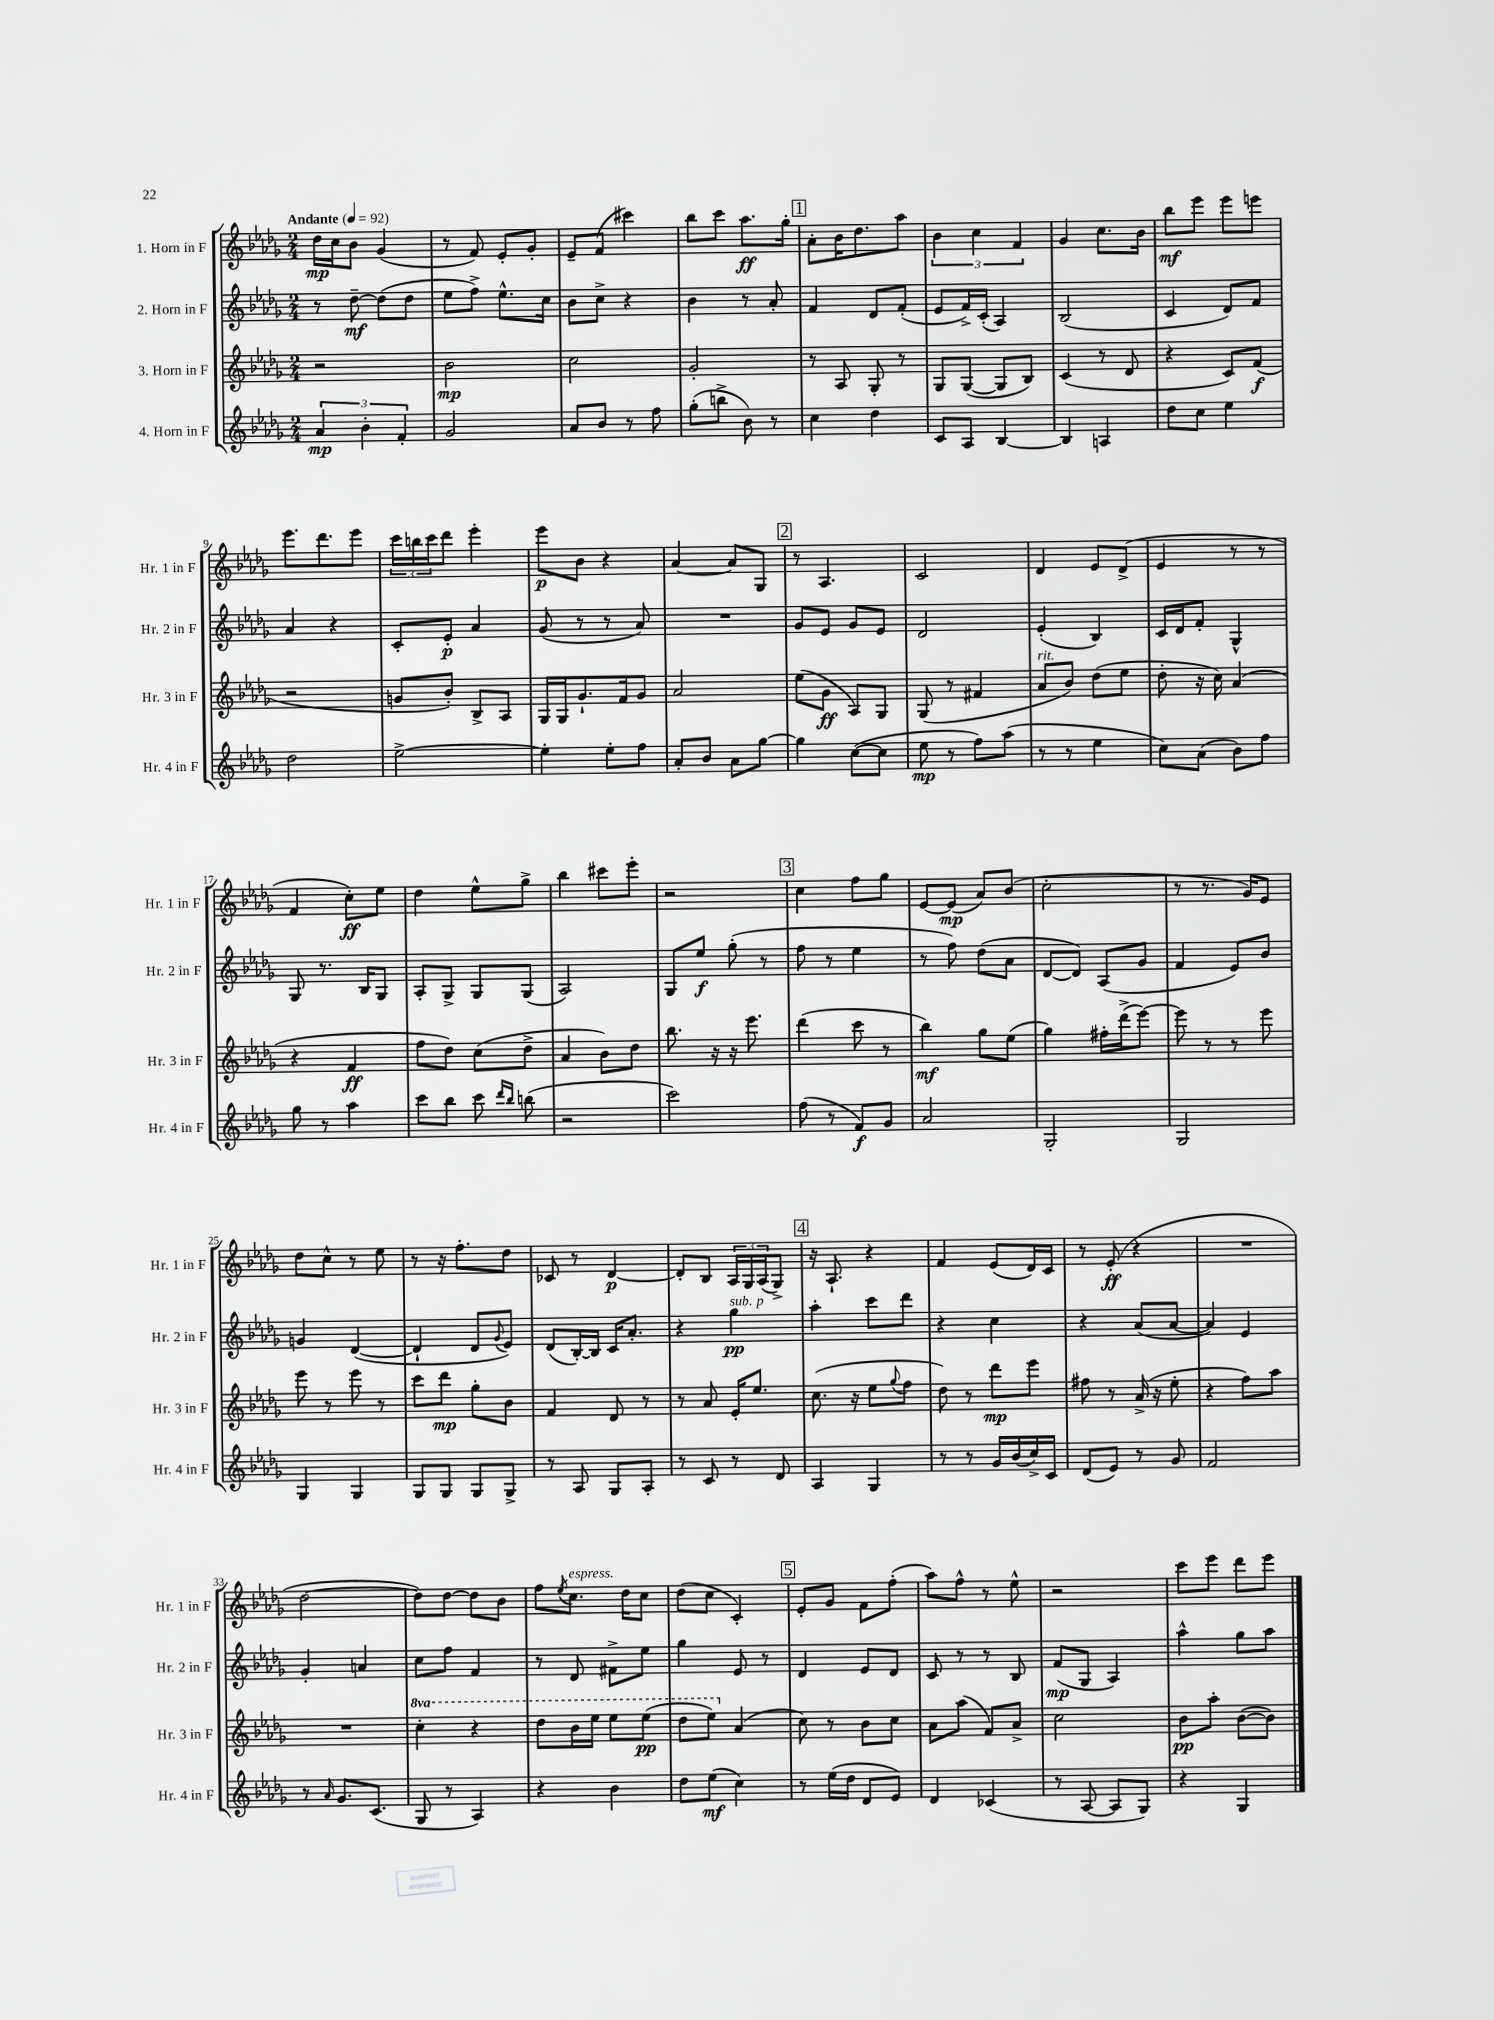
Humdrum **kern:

**kern	**kern	**kern	**kern
*staff4	*staff3	*staff2	*staff1
*clefG2	*clefG2	*clefG2	*clefG2
*k[b-e-a-d-g-]	*k[b-e-a-d-g-]	*k[b-e-a-d-g-]	*k[b-e-a-d-g-]
*M2/4	*M2/4	*M2/4	*M2/4
*MM92	*MM92	*MM92	*MM92
6a-	2r	8r	16dd-
.	.	.	16cc
.	.	[8dd-~	8b-
6b-'	.	.	.
.	.	(8dd-]	(4g-
6f'	.	.	.
.	.	8dd-	.
=	=	=	=
2g-	2b-	8ee-	8r
.	.	8ff^)	8f)
.	.	8.ee-^^	8e-'
.	.	.	8g-'
.	.	16cc	.
=	=	=	=
8a-	2cc	8b-	8e-~
8b-	.	8cc^	(8f
8r	.	4r	4ccc#)
8ff	.	.	.
=	=	=	=
(8gg-'	2g-'	4b-	8bb-
8bb^	.	.	8ccc
8b-)	.	8r	8.aa-
8r	.	8a-'	.
.	.	.	16gg-'
=	=	=	=
4cc	8r	4f	8a-'
.	8A-	.	16b-
.	.	.	8.dd-
4dd-	8G-'	8d-	.
.	8r	(8f'	8aa-
=	=	=	=
8c	8G-	8e-	6b-
8A-	([8G-	16f^)	.
.	.	.	6cc
.	.	(16c'	.
[4B-	8G-]	4A-)	.
.	.	.	6f
.	8B-)	.	.
=	=	=	=
4B-]	(4c	(2B-	4g-
4A	8r	.	8.cc
.	8d-	.	.
.	.	.	16b-
=	=	=	=
8dd-	4r	4c	8bb-
8cc	.	.	8eee-
4ee-	8c)	8d-)	8eee-
.	(8f	8f	8eee
=	=	=	=
2dd-	2r	4a-	8.eee-
.	.	.	8.ddd-
.	.	4r	.
.	.	.	8eee-
=	=	=	=
[2ee-^	8g	8c'	24ccc
.	.	.	24bb
.	.	.	24ccc
.	8b-')	8e-'	8ddd-
.	8B-^	4a-	4eee-'
.	8A-	.	.
=	=	=	=
4ee-']	16G-	(8g-	8eee-
.	16G-	.	.
.	8.g-`	8r	8b-
8ee-'	.	8r	4r
.	16f	.	.
8ff	8g-	8a-)	.
=	=	=	=
8a-'	2a-	2r	[4a-
8b-	.	.	.
8a-	.	.	8a-]
[8gg-	.	.	8G-
=	=	=	=
4gg-]	(8ee-	8g-	8r
.	8g-	8e-	4.A-
([8cc	8A-)	8g-	.
8cc]	8G-	8e-	.
=	=	=	=
8ee-	(8G-	2d-	2c
8r	8r	.	.
8ff)	4f#	.	.
(8aa-	.	.	.
=	=	=	=
8r	8a-	(4e-'	4d-
8r	8b-)	.	.
4ee-	(8dd-	4B-)	8e-
.	8ee-	.	(8d-^
=	=	=	=
8cc)	8dd-'	16c	4e-
.	.	16d-	.
(8a-	16r	8f'	.
.	16cc)	.	.
8b-)	(4a-	4G-^^	8r
8ff	.	.	8r
=	=	=	=
8gg-	4r	8G-	4f
8r	.	8.r	.
4aa-	4f	.	8cc')
.	.	16B-	.
.	.	8G-	8ee-
=	=	=	=
8ccc	8ff	8A-'	4dd-
8bb-	8dd-)	8G-^	.
8ccc	(8cc	8G-	8ee-^^
16qqddd-	.	.	.
16qqbb-	.	.	.
(8bb	8dd-^	(8G-	8gg-^
=	=	=	=
2r	4a-	2A-)	4bb-
.	8b-)	.	8ccc#
.	8dd-	.	8eee-'
=	=	=	=
2ccc)	8.bb-	8G-	2r
.	.	8ee-	.
.	16r	.	.
.	16r	(8gg-'	.
.	8.eee-	.	.
.	.	8r	.
=	=	=	=
(8ff	(4ddd-	8ff	4cc
8r	.	8r	.
8f)	8ccc	4ee-	8ff
8g-	8r	.	8gg-
=	=	=	=
2a-	4bb-)	8r	[8e-
.	.	8ff)	(8e-]
.	8gg-	(8dd-	8a-)
.	(8ee-	8a-	(8b-
=	=	=	=
2G-'	4gg-)	[8d-	2cc'
.	.	8d-])	.
.	16ff#'	(8A-	.
.	(16ddd-^	.	.
.	[8eee-)	8g-	.
=	=	=	=
2G-	8eee-]	4f	8r
.	8r	.	8.r
.	8r	8e-)	.
.	.	.	16g-)
.	8eee-	8b-	8e-
=	=	=	=
4G-	8eee-	4g	8dd-
.	8r	.	8cc^^
4G-	8eee-	([4d-	8r
.	8r	.	8ee-
=	=	=	=
8G-	8ccc	4d-`]	8r
8G-	8ddd-	.	16r
.	.	.	8.ff'
8G-	8gg-'	8d-	.
.	.	8qqg-	.
8G-^	8b-	8e-)	8dd-
=	=	=	=
8r	4f	(8d-	8c-
8A-	.	[16B-')	8r
.	.	16B-]	.
8G-	8d-	16c	[4d-
.	.	8.a-'	.
8A-'	8r	.	.
=	=	=	=
8r	8r	4r	8d-']
8c	8a-	.	8B-
8r	16e-'	4gg-	24A-
.	.	.	24G-
.	8.ee-	.	.
.	.	.	(24A-
8d-	.	.	8G-^)
=	=	=	=
4A-	(8.cc	4aa-'	16r
.	.	.	8.A-`
.	16r	.	.
4G-	8ee-	8ccc	4r
.	8qqgg-	.	.
.	8ff	8ddd-	.
=	=	=	=
8r	8dd-)	4r	4f
8r	8r	.	.
16g-	8ddd-	4cc	(8e-
(16b-	.	.	.
16cc^)	8eee-	.	16d-)
16c	.	.	16c
=	=	=	=
(8d-	8ff#	4r	8r
8e-)	8r	.	(8e-'
8r	(16a-^	(8a-	4r
.	16r	.	.
8g-	8ee-'	[8a-	.
=	=	=	=
2f	4r	4a-])	2r
.	8ff)	4e-	.
.	8aa-	.	.
=	=	=	=
8r	2r	4g-'	[2dd-
16qqa-	.	.	.
8.g-	.	.	.
.	.	4a	.
(8.c	.	.	.
=	=	=	=
8G-	4ccc'	8cc	8dd-])
8r	.	8ff	[8dd-
4A-)	4r	4f	8dd-]
.	.	.	8b-
=	=	=	=
4r	8ddd-	8r	8ff
.	.	.	8qee-
.	16bb-	8d-	8.cc
.	16eee-	.	.
4b-	8eee-	8f#^	.
.	.	.	16dd-
.	(8eee-	8ee-	8cc
=	=	=	=
8dd-	8ddd-	4gg-	(8dd-
(8ee-	8eee-)	.	8cc
4cc)	(4a-	8e-	4c')
.	.	8r	.
=	=	=	=
8r	8cc)	4d-	8e-'
(16ee-	8r	.	8g-
16dd-	.	.	.
8d-	8b-	8e-	8f
8e-)	8cc	8d-	(8ff'
=	=	=	=
4d-	8a-	8c	8aa-)
.	(8aa-	8r	8ff^^
(4c-	8f)	8r	8r
.	8a-^	8B-	8ee-^^
=	=	=	=
8r	2cc	(8f	2r
[8A-	.	8G-	.
8A-]	.	4A-)	.
8G-)	.	.	.
=	=	=	=
4r	8b-	4aa-^^	8ccc
.	8aa-'	.	8eee-
4G-	([8b-	8gg-	8ddd-
.	8b-])	8aa-	8eee-
==	==	==	==
*-	*-	*-	*-
